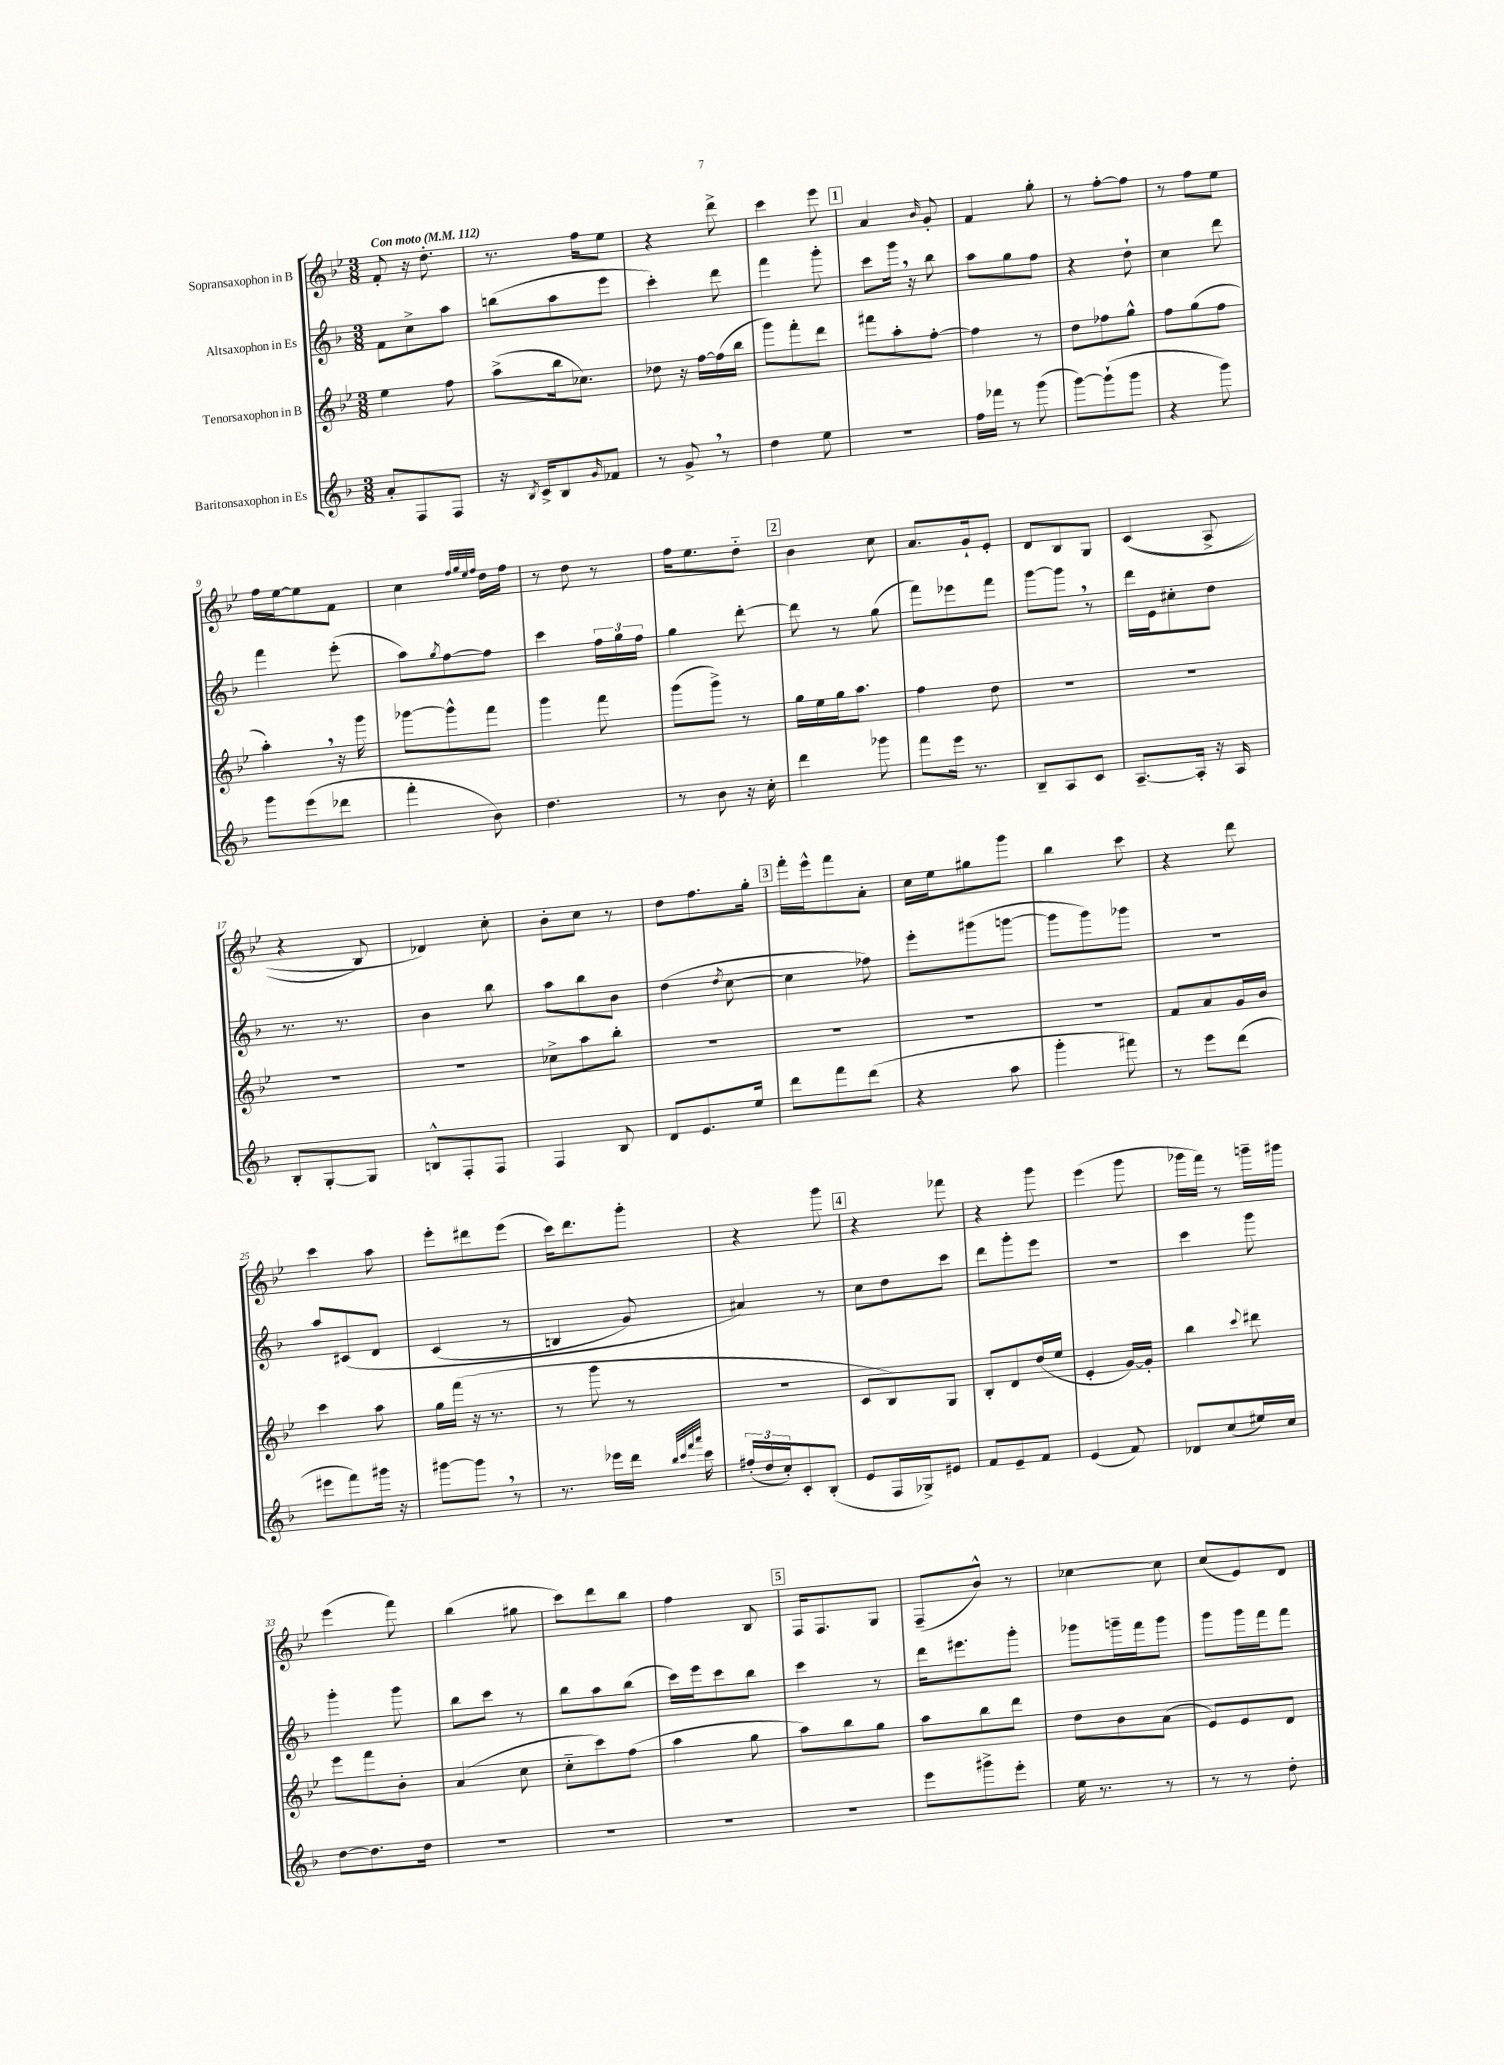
<<
\new StaffGroup <<
\new Staff = "s0" \with { instrumentName = "Sopransaxophon in B" } {
    \clef treble \key bes \major \numericTimeSignature \time 3/8 \tempo "Con moto" 4 = 112
    f'8-. r16 d''8.-. |
    r8. f''16 ees''8 |
    r4 d'''8-> |
    c'''4 ees'''8 |
    \mark \markup { \box "1" } a'4 \grace { bes'16 } g'8-. |
    f'4 g''8-. |
    r8 f''8~-. f''8 |
    r8 f''8 ees''8 |
    f''16 ees''16~ ees''8 f'8 |
    c''4 \grace { f''32 g''32 ees''32 f''32 } d''16 f''16 |
    r8 d''8 r8 |
    f''16 ees''8. d''8-_ |
    \mark \markup { \box "2" } bes'4 c''8 |
    a'8. g'16-! ees'8-. |
    d'8 bes8 g8 |
    c'4(\( a8-> |
    r4 bes8) |
    des'4\) c''8-. |
    bes'8-. c''8 r8 |
    d''8 f''8. g''16-. |
    \mark \markup { \box "3" } f'''16-. ees'''16-^ f'''8 a'8-. |
    c''16 ees''16 gis''8 g'''8 |
    bes''4 c'''8 |
    r4 d'''8 |
    c'''4 a''8 |
    ees'''8-. dis'''8 ees'''8( |
    c'''16) d'''8. g'''8-. |
    r4 g'''8 |
    \mark \markup { \box "4" } r4 fes'''8 |
    r4 g'''8 |
    ees'''4( g'''8 |
    ges'''16 f'''16) r8 g'''16-- gis'''16 |
    ees'''4( f'''8) |
    bes''4( gis''8 |
    c'''8) d'''8 bes''8 |
    f''4 bes8 |
    \mark \markup { \box "5" } f16 f8. g8 |
    f8--( bes'8-^) r8 |
    ces''4~ ces''8 |
    c''8( ees'8) d'8 \bar "|." |
}
\new Staff = "s1" \with { instrumentName = "Altsaxophon in Es" } {
    \clef treble \key f \major \numericTimeSignature \time 3/8
    f'8 c''8-> a''8 |
    b''8( a''8 e'''8 |
    c'''4-.) d'''8 |
    f'''4 g'''8-. |
    \mark \markup { \box "1" } c'''8 g'''16 \breathe r16 bes''8 |
    a''8 g''8 f''8 |
    r4 d''8-! |
    c''4 d'''8 |
    f'''4 e'''8-.( |
    a''8) \acciaccatura { g''8 } f''8~ f''8 |
    c'''4 \tuplet 3/2 { f''16 g''16 f''16 } |
    g''4 d'''8~-. |
    \mark \markup { \box "2" } d'''8 r8 g''8( |
    f'''8) ees'''8 f'''8 |
    g'''8~ g'''8 \breathe r8 |
    d'''16 e'16 cis''8-. d''8 |
    r8. r8. |
    bes'4 bes''8 |
    a''8 bes''8 bes'8 |
    d''4( \acciaccatura { d''8 } c''8~ |
    \mark \markup { \box "3" } c''4 fes''8) |
    e'''8-. gis'''8( g'''8~ |
    g'''8 g'''8) ges'''8 |
    R4. |
    a''8 cis'8\( d'8 |
    c'4( r8 |
    b4 g'8) |
    ais'4\) r8 |
    \mark \markup { \box "4" } c''8 d''8 c'''8 |
    d'''8 g'''8-. e'''8 |
    R4. |
    c'''4 g'''8 |
    g'''4-. g'''8 |
    bes''8 c'''8 r8 |
    bes''8 a''8 bes''8( |
    c'''16) e'''16 c'''8 bes''8 |
    \mark \markup { \box "5" } c'''4 r8 |
    d'''16 eis'''8. g'''8-. |
    ges'''8 g'''16-- f'''16 g'''8 |
    g'''8 g'''16 f'''16 f'''8 \bar "|." |
}
\new Staff = "s2" \with { instrumentName = "Tenorsaxophon in B" } {
    \clef treble \key bes \major \numericTimeSignature \time 3/8
    ees''4 f''8 |
    a''8->( bes''16 ces''8.) |
    des''8 r16 f''16~ f''16( bes''16 |
    g'''8) f'''8-. d'''8 |
    \mark \markup { \box "1" } fis'''8 a''8-. f''8~-. |
    f''4 r8 |
    d''8 fes''8 g''8-^ |
    f''8 g''8( f''8 |
    a''4-.) \breathe r16 g'''16 |
    ges'''8~ ges'''8-^ f'''8 |
    g'''4 f'''8 |
    g'''8( g'''8->) r8 |
    \mark \markup { \box "2" } g''16 ees''16 g''16 a''8. |
    f''4 d''8 |
    R4. |
    R4. |
    R4. |
    R4. |
    ces''8-> a''8 bes''8-. |
    R4. |
    \mark \markup { \box "3" } R4. |
    R4. |
    R4. |
    f'8 a'8 g'16 bes'16 |
    c'''4 a''8 |
    g''16 f'''16( r16 r8. |
    r8 g'''8 r8 |
    R4. |
    \mark \markup { \box "4" } c'8 bes8) g8 |
    bes8-. d'8 d''16( ees''16 |
    ees'4-. g'16~) g'16-. |
    bes''4 \appoggiatura { c'''8 } dis'''8 |
    ees'''8 f'''8 bes'8-. |
    a'4( c''8 |
    c''8-_ c'''8) f''8( |
    a''4 g''8 |
    \mark \markup { \box "5" } a''8) bes''8 g''8 |
    a''8 bes''8 d'''8 |
    d''8 bes'8 a'8( |
    ees'8) ees'8 d'8 \bar "|." |
}
\new Staff = "s3" \with { instrumentName = "Baritonsaxophon in Es" } {
    \clef treble \key f \major \numericTimeSignature \time 3/8
    a'8-. f8 f8 |
    r16 \acciaccatura { bes8 } c'16-> bes8 \grace { g'16 } fes'8 |
    r8 g'8-> \breathe r8 |
    d''4 e''8 |
    \mark \markup { \box "1" } R4. |
    f''16 fes'''16 r8 g'''8( |
    g'''8~) g'''8-!( g'''8 |
    r4 g'''8) |
    g'''8 e'''8( des'''8 |
    f'''4-. bes'8) |
    d''4. |
    r8 bes'8 r16 c''16-. |
    \mark \markup { \box "2" } d'''4 ges'''8 |
    f'''8 e'''16 r8. |
    bes8-- a8 c'8 |
    a8.~-- a16-. r16 a16 |
    bes8-. g8~-. g8 |
    b8-^ f8-. f8 |
    f4 bes8 |
    d'8 e'8. e''16 |
    \mark \markup { \box "3" } d'''8 f'''8 d'''8( |
    r4 a''8 |
    g'''4-. fis'''8) |
    r8 e'''8 d'''8( |
    eis'''8 f'''8) gis'''16 r16 |
    gis'''8~ gis'''8 \breathe r8 |
    r8. ees'''16 d'''16 \grace { bes''32 c'''32 f'''32 a'''32 } c'''16 |
    \tuplet 3/2 { fis''16-.( d''16 c''16-.) } c'8-. bes8-.( |
    \mark \markup { \box "4" } e'8 f16 ges16->) eis'8 |
    f'8 e'8-- f'8 |
    e'4( f'8) |
    des'8 c''8( eis''16) c''16 |
    d''8~ d''8. d''16 |
    R4. |
    R4. |
    R4. |
    \mark \markup { \box "5" } R4. |
    e'''8 gis'''8-> e'''8-. |
    e''16 r8. r8 |
    r8 r8 d''8-. \bar "|." |
}
>>
>>
